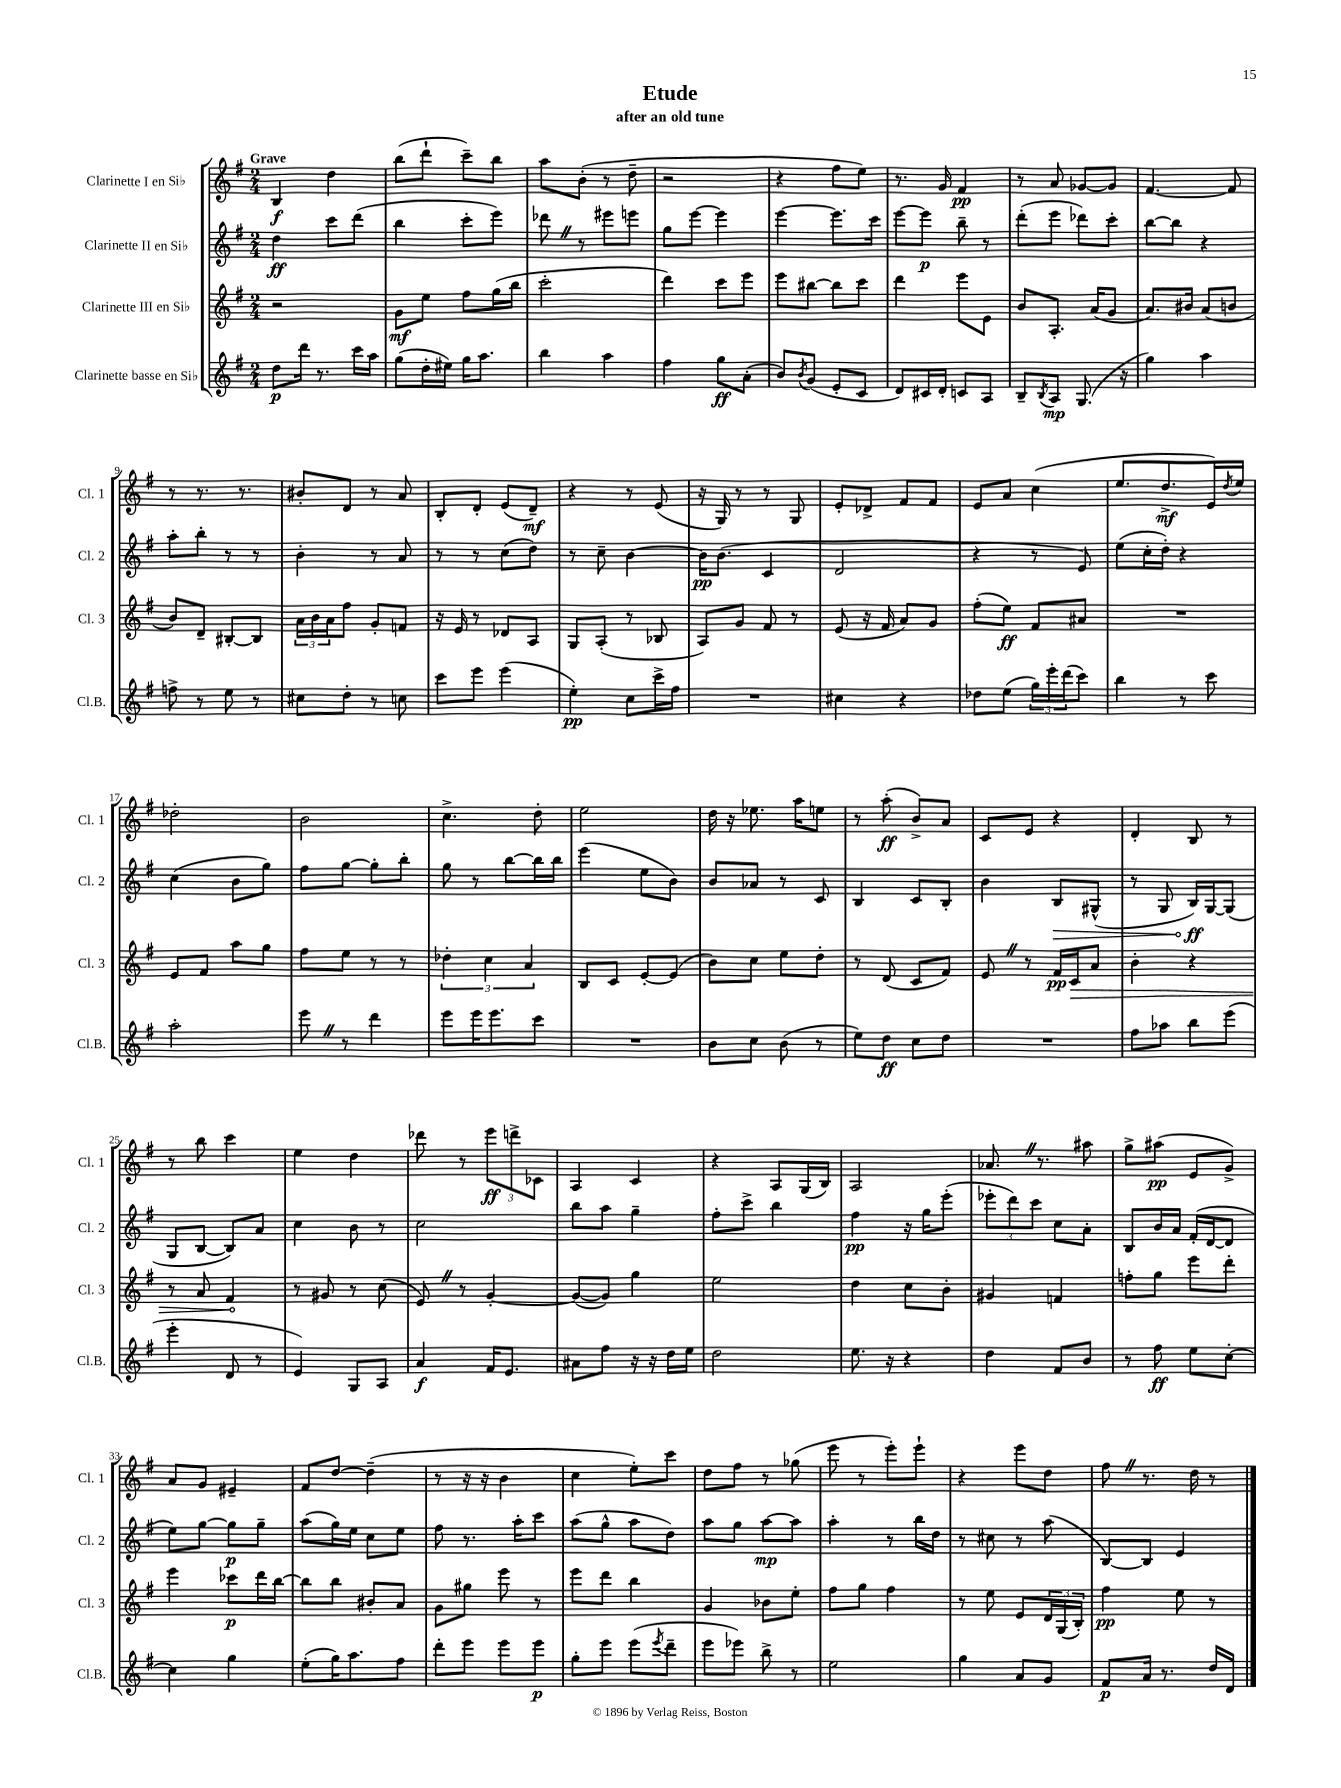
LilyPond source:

\header { title = "Etude" subtitle = "after an old tune" }
<<
\new StaffGroup <<
\new Staff = "s0" \with { instrumentName = "Clarinette I en Sib" shortInstrumentName = "Cl. 1" } {
    \clef treble \key g \major \numericTimeSignature \time 2/4 \tempo "Grave"
    b4\f d''4 |
    b''8( d'''8-! c'''8--) b''8 |
    a''8 b'8-.( r8 d''8-- |
    r2 |
    r4 fis''8 e''8) |
    r8. g'16 fis'4\pp |
    r8 a'8 ges'8~ ges'8 |
    fis'4.~ fis'8 |
    r8 r8. r8. |
    bis'8-. d'8 r8 a'8 |
    b8-. d'8-. e'8( d'8--\mf) |
    r4 r8 e'8( |
    r16 g16) r8 r8 g8 |
    e'8-. des'8-> fis'8 fis'8 |
    e'8 a'8 c''4( |
    e''8. d''8.->\mf e'16) \acciaccatura { d''8 } e''16 |
    des''2-. |
    b'2 |
    c''4.-> d''8-. |
    e''2 |
    d''16 r16 ees''8. a''16 e''8 |
    r8 a''8-.\ff( b'8->) a'8 |
    c'8 e'8 r4 |
    d'4-. b8 r8 |
    r8 b''8 c'''4 |
    e''4 d''4 |
    des'''8 r8 \tuplet 3/2 { e'''8\ff d'''8-> ces'8 } |
    a4 c'4 |
    r4 a8 g16( b16) |
    a2 |
    aes'8. \once \override BreathingSign.text = \markup { \musicglyph "scripts.caesura.straight" } \breathe r8. ais''8 |
    g''8-> ais''8\pp( e'8 g'8->) |
    a'8 g'8 eis'4-- |
    fis'8 d''8~ d''4--( |
    r8 r16 r16 b'4 |
    c''4 e''8-.) c'''8 |
    d''8 fis''8 r8 ges''8( |
    e'''8 r8 e'''8-.) e'''8-! |
    r4 e'''8 d''8 |
    fis''8 \once \override BreathingSign.text = \markup { \musicglyph "scripts.caesura.straight" } \breathe r8. d''16 r8 \bar "|." |
}
\new Staff = "s1" \with { instrumentName = "Clarinette II en Sib" shortInstrumentName = "Cl. 2" } {
    \clef treble \key g \major \numericTimeSignature \time 2/4
    d''4\ff c'''8 d'''8( |
    b''4 c'''8-. e'''8) |
    des'''8 \once \override BreathingSign.text = \markup { \musicglyph "scripts.caesura.straight" } \breathe r8 eis'''8 e'''8 |
    g''8 e'''8~ e'''4 |
    e'''4~ e'''8. c'''16 |
    e'''8~ e'''8\p b''8-- r8 |
    d'''8-.( e'''8 des'''8) c'''8-. |
    b''8~ b''8 r4 |
    a''8-. b''8-. r8 r8 |
    b'4-. r8 a'8 |
    r8 r8 c''8( d''8) |
    r8 c''8-- b'4~ |
    b'16\pp b'8.( c'4 |
    d'2 |
    r4 r8 e'8) |
    e''8( c''16-. d''16-.) r4 |
    c''4( b'8 g''8) |
    fis''8 g''8~ g''8-. b''8-. |
    g''8 r8 b''8~ b''16 b''16 |
    e'''4( e''8 b'8) |
    b'8 aes'8 r8 c'8 |
    b4 c'8 b8-. |
    b'4 \once \override Hairpin.circled-tip = ##t b8\> gis8-^( |
    r8 g8 b16\ff\!) g16~ g8( |
    g8 b8~ b8) a'8 |
    c''4 b'8 r8 |
    c''2 |
    b''8 a''8 g''4-- |
    fis''8-. c'''8-> b''4 |
    fis''4\pp r16 g''16 e'''8-.( |
    \tuplet 3/2 { ees'''8-. d'''8) c'''8 } c''8 a'8-. |
    b8 b'16 a'16 fis'16-.( d'16~ d'8 |
    e''8) g''8~ g''8\p g''8-- |
    a''8( g''16) e''16 c''8 e''8 |
    fis''8 r8. a''16-. c'''8 |
    a''8( g''8-^ a''8 d''8) |
    a''8 g''8 a''8~\mp a''8 |
    a''4-. r8 b''16 d''16 |
    r8 cis''8 r8 a''8( |
    b8~) b8 e'4 \bar "|." |
}
\new Staff = "s2" \with { instrumentName = "Clarinette III en Sib" shortInstrumentName = "Cl. 3" } {
    \clef treble \key g \major \numericTimeSignature \time 2/4
    r2 |
    g'8\mf e''8 fis''8 g''16( b''16 |
    c'''2-. |
    d'''4) c'''8 e'''8 |
    e'''8 bis''8~ bis''8 c'''8 |
    d'''4 e'''8 e'8 |
    b'8 a8.-. a'16( g'8 |
    a'8.) bis'16 a'8( b'8 |
    b'8) d'8-- bis8~-. bis8 |
    \tuplet 3/2 { a'16 b'16 a'16 } fis''8 g'8-. f'8 |
    r16 e'16 r8 des'8 a8 |
    g8 a8-.( r8 bes8 |
    a8) g'8 fis'8 r8 |
    e'8( r16 fis'16 a'8) g'8 |
    fis''8-.( e''8\ff) fis'8 ais'8 |
    R2 |
    e'8 fis'8 a''8 g''8 |
    fis''8 e''8 r8 r8 |
    \tuplet 3/2 { des''4-. c''4 a'4 } |
    b8 c'8 e'8~-. e'8( |
    b'8) c''8 e''8 d''8-. |
    r8 d'8( c'8 fis'8) |
    e'8 \once \override BreathingSign.text = \markup { \musicglyph "scripts.caesura.straight" } \breathe r8 fis'16\pp \once \override Hairpin.circled-tip = ##t c'16\> a'8 |
    b'4-. r4 |
    r8 a'8 fis'4\! |
    r8 gis'8 r8 c''8( |
    e'8) \once \override BreathingSign.text = \markup { \musicglyph "scripts.caesura.straight" } \breathe r8 g'4~-. |
    g'8~( g'8) g''4 |
    e''2 |
    d''4 c''8 b'8-. |
    gis'4 f'4 |
    f''8-. g''8 e'''8 d'''8-. |
    e'''4 ces'''8\p d'''16 b''16~ |
    b''8 b''8 bis'8-. a'8 |
    g'8 gis''8 e'''8 r8 |
    e'''8 d'''8 b''4 |
    g'4 bes'8 e''8-. |
    fis''8 g''8 fis''4 |
    r8 e''8 e'8 \tuplet 3/2 { d'16 g16( b16-.) } |
    fis''4\pp e''8 r8 \bar "|." |
}
\new Staff = "s3" \with { instrumentName = "Clarinette basse en Sib" shortInstrumentName = "Cl.B." } {
    \clef treble \key g \major \numericTimeSignature \time 2/4
    d''8\p d'''16 r8. c'''16 a''16 |
    g''8( d''16-. eis''16) g''16 a''8. |
    b''4 a''4 |
    fis''4 g''8\ff a'8-.( |
    b'8) \acciaccatura { b'8 } g'8( e'8-. c'8 |
    d'8) cis'16 d'16-. c'8 a8 |
    b8-- \acciaccatura { b8 } a8\mp g8.( r16 |
    g''4) a''4 |
    f''8-> r8 e''8 r8 |
    cis''8 d''8-. r8 c''8 |
    c'''8 e'''8 e'''4( |
    e''4-.\pp) c''8 c'''16-> fis''16 |
    R2 |
    cis''4 r4 |
    des''8 e''8( \tuplet 3/2 { g''16) e'''16-. d'''16( } c'''8) |
    b''4 r8 c'''8 |
    a''2-. |
    e'''8 \once \override BreathingSign.text = \markup { \musicglyph "scripts.caesura.straight" } \breathe r8 d'''4 |
    e'''8 e'''16 e'''8. c'''8 |
    R2 |
    b'8 c''8 b'8( r8 |
    e''8) d''8\ff c''8 d''8 |
    R2 |
    fis''8 aes''8 b''8 e'''8( |
    e'''4-. d'8 r8 |
    e'4) g8 a8 |
    a'4\f fis'16 e'8. |
    ais'8 fis''8 r16 r16 d''16 e''16 |
    d''2 |
    e''8. r16 r4 |
    d''4 fis'8 b'8 |
    r8 fis''8\ff e''8 c''8~-. |
    c''4 g''4 |
    e''8-.( g''16) a''8. fis''8 |
    d'''8-. e'''8 e'''8 e'''8\p |
    g''8-. e'''8 e'''8( \acciaccatura { e'''8 } d'''8-- |
    e'''8 ees'''8) b''8-> r8 |
    e''2 |
    g''4 a'8 g'8 |
    fis'8\p a'16 r8. d''16 d'16 \bar "|." |
}
>>
>>
